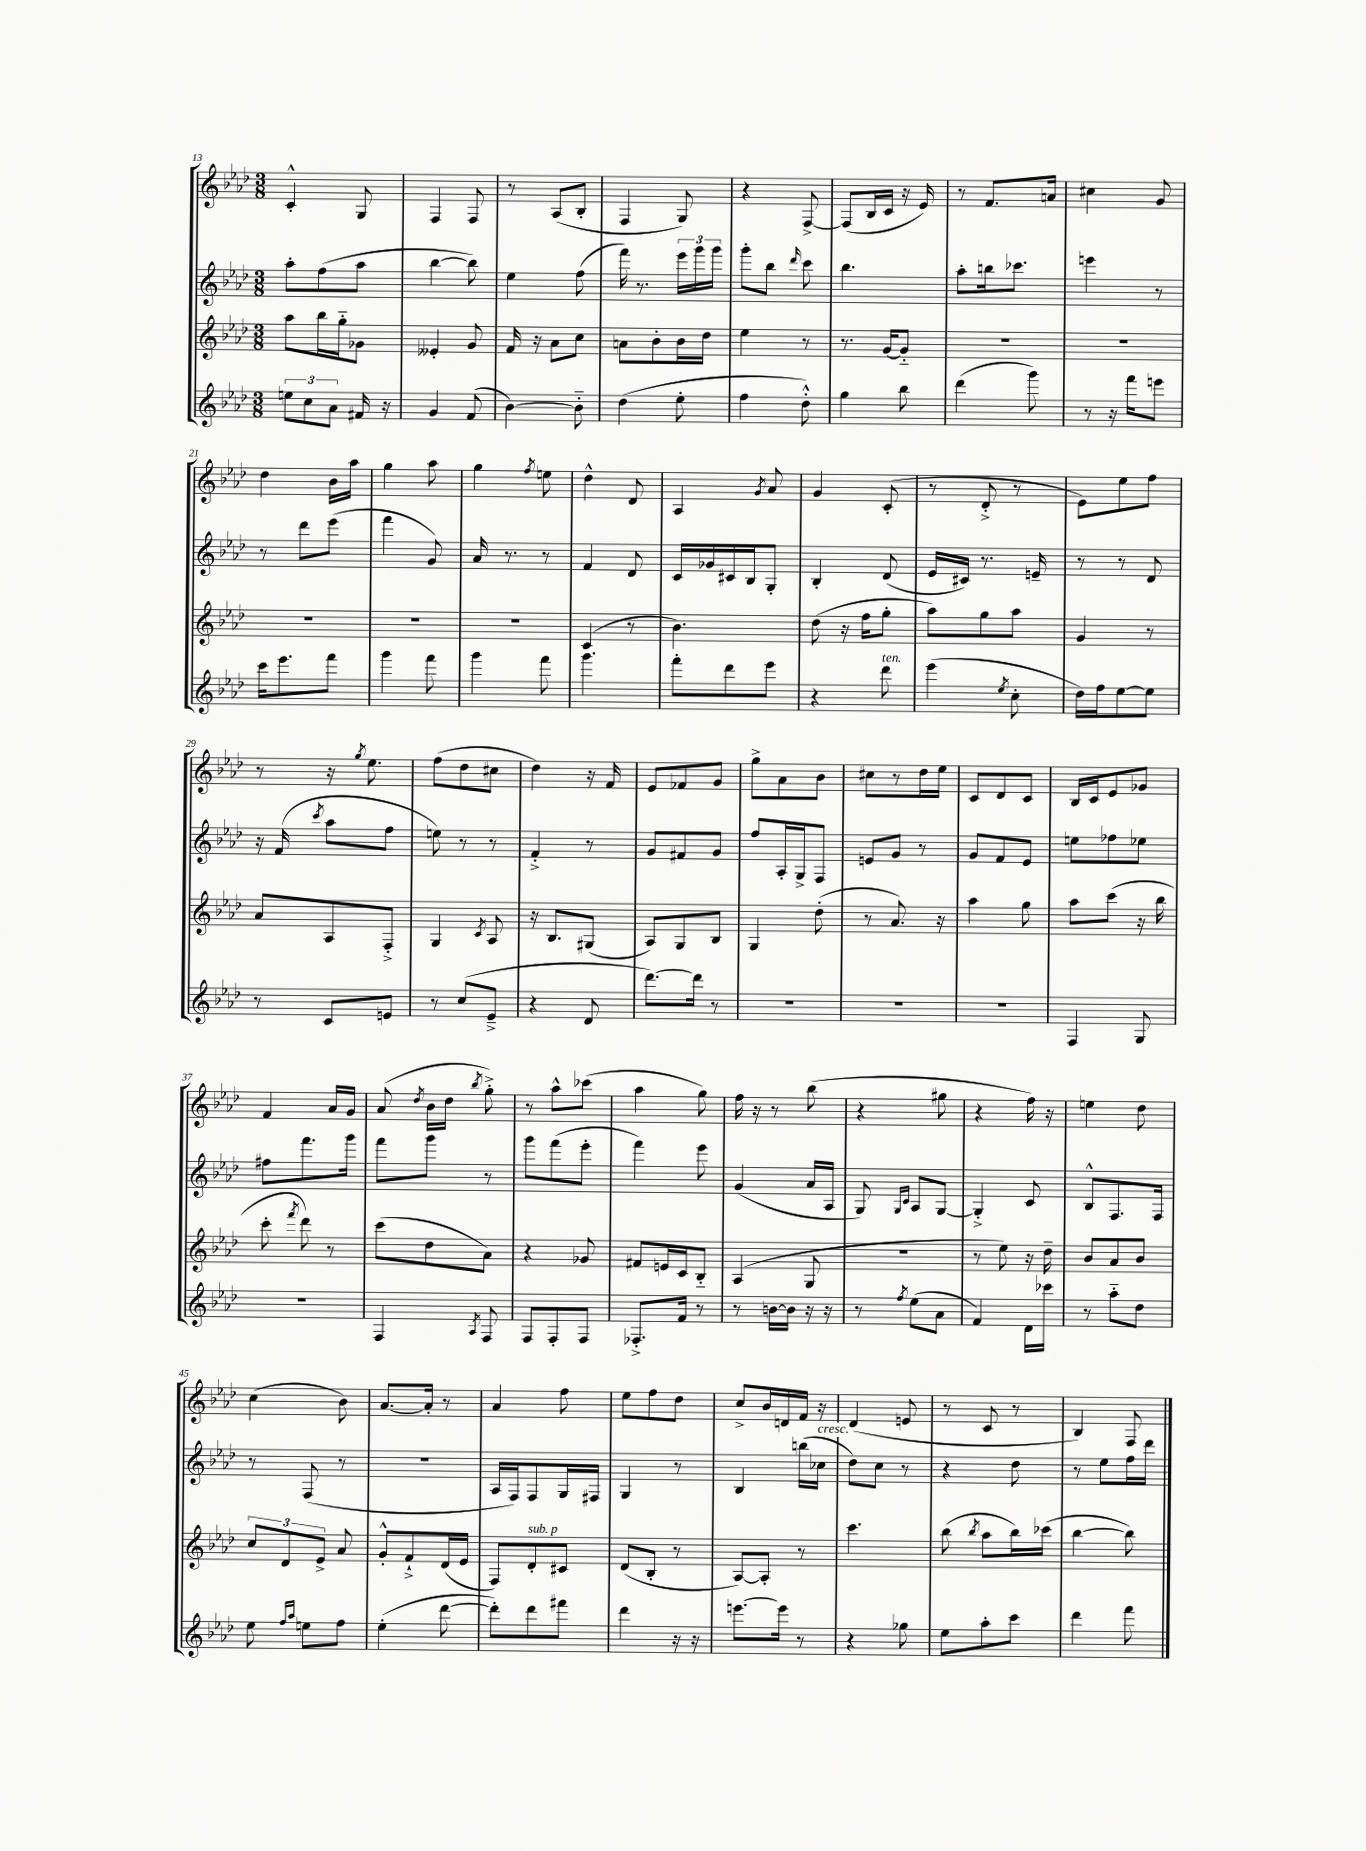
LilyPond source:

<<
\new StaffGroup <<
\new Staff = "s0" {
    \clef treble \key aes \major \numericTimeSignature \time 3/8
    \autoBeamOff c'4-.-^ g8 |
    f4 f8 |
    r8 aes8[( bes8]-. |
    f4 g8) |
    r4 f8~-> |
    f8[( bes16 c'16] r16 ees'16) |
    r8 f'8.[ a'16] |
    cis''4 g'8 |
    des''4 bes'16[ aes''16] |
    g''4 aes''8 |
    g''4 \acciaccatura { f''8 } e''8 |
    des''4-^ des'8 |
    aes4 \acciaccatura { g'8 } aes'8 |
    g'4 c'8-.( |
    r8 des'8-.-> r8 |
    ees'8[) ees''8 f''8] |
    r8 r16 \acciaccatura { g''8 } ees''8. |
    f''8[( des''8 cis''8] |
    des''4) r16 f'16 |
    ees'8[ fes'8 g'8] |
    g''8[-> aes'8 bes'8] |
    cis''8[ r8 des''16 ees''16] |
    c'8[ des'8 c'8] |
    bes16[ c'16 ees'8 ges'8] |
    f'4 aes'16[ g'16] |
    aes'8( \acciaccatura { des''8 } bes'16[ des''16] \acciaccatura { bes''8 } g''8-.->) |
    r8 aes''8[-^ ces'''8]( |
    aes''4 g''8) |
    f''16 r16 r8 bes''8( |
    r4 gis''8 |
    r4 f''16) r16 |
    e''4 des''8 |
    c''4( bes'8) |
    aes'8.[~ aes'16]-. r8 |
    aes'4 f''8 |
    ees''8[ f''8 des''8] |
    c''8[-> bes'16 d'16 f'16] r16 |
    des'4( e'8 |
    r8 c'8 r8 |
    bes4) f8 \bar "|." |
}
\new Staff = "s1" {
    \clef treble \key aes \major \numericTimeSignature \time 3/8
    \autoBeamOff aes''8[-. f''8( aes''8] |
    bes''4~ bes''8) |
    ees''4 f''8( |
    f'''16) r8. \tuplet 3/2 { ees'''16[ g'''16 g'''16] } |
    g'''8[-. bes''8] \grace { des'''16 } c'''8 |
    bes''4. |
    aes''8[-. b''16 ces'''8.] |
    e'''4 r8 |
    r8 des'''8[ ees'''8]( |
    f'''4 g'8) |
    aes'16 r8. r8 |
    f'4 des'8 |
    c'16[ ges'16 cis'16 bes16 g8]-. |
    bes4-. des'8( |
    ees'16[ cis'16]) r8. e'16-- |
    r8 r8 des'8 |
    r16 f'16( \acciaccatura { c'''8 } aes''8[ f''8] |
    e''8) r8 r8 |
    f'4-.-> r8 |
    g'8[ fis'8 g'8] |
    f''8[ aes16-. g16-> f8] |
    e'8[ g'8] r8 |
    g'8[ f'8 ees'8] |
    e''8[ fes''8 ees''8] |
    fis''8[ f'''8. g'''16] |
    f'''8[ g'''8] r8 |
    g'''8[ f'''8( ees'''8]-. |
    f'''4) ees'''8 |
    g'4( aes'16[ aes16] |
    g8) \grace { g16[ c'16] } aes8[ g8]~ |
    g4-.-> c'8 |
    bes8[-^ f8. f16] |
    r8 f8( r8 |
    R4. |
    aes16[ f16) f8 g16 fis16] |
    g4 r8 |
    bes4 b''16[( ces''16]^\markup { \italic "cresc." } |
    des''8[) c''8] r8 |
    r4 des''8 |
    r8 ees''8[ f''16 des'''16] \bar "|." |
}
\new Staff = "s2" {
    \clef treble \key aes \major \numericTimeSignature \time 3/8
    \autoBeamOff aes''8[ bes''16 g''16-_ ges'8] |
    eeses'4-. g'8 |
    f'16 r16 aes'8[ c''8] |
    a'8[ bes'8-. bes'16 des''16] |
    ees''4 r8 |
    r8. g'16[~ g'8]-_ |
    R4. |
    R4. |
    R4. |
    R4. |
    r4. |
    c'4( r8 |
    bes'4.) |
    des''8( r16 f''16[ g''8]-. |
    aes''8[) g''8 aes''8] |
    g'4 r8 |
    aes'8[ aes8 f8]-.-> |
    g4 \acciaccatura { c'8 } aes8 |
    r16 bes8.[ gis8]( |
    aes8[) g8 bes8] |
    g4 des''8-.( |
    r8 aes'8.) r16 |
    aes''4 g''8 |
    aes''8[ c'''8]( r16 bes''16 |
    c'''8-. \acciaccatura { f'''8 } des'''8) r8 |
    c'''8[( des''8 aes'8]) |
    r4 ges'8 |
    fis'8[ e'16 c'16 bes8]-_ |
    aes4( g8 |
    R4. |
    r8 ees''8) r16 des''16-- |
    bes'8[ aes'8 bes'8] |
    \tuplet 3/2 { c''8[ des'8 ees'8]-> } aes'8 |
    g'8[-.-^ f'8-!-> des'16( ees'16] |
    f8[) des'8-.^\markup { \italic "sub. p" } cis'8] |
    des'8[( bes8]-. r8 |
    aes8[~) aes8]-. r8 |
    c'''4. |
    bes''8( \acciaccatura { bes''8 } aes''8[ bes''16) ces'''16]( |
    bes''4~ bes''8) \bar "|." |
}
\new Staff = "s3" {
    \clef treble \key aes \major \numericTimeSignature \time 3/8
    \autoBeamOff \tuplet 3/2 { e''8[ c''8 aes'8] } fis'16 r16 |
    g'4 f'8( |
    bes'4~) bes'8-_ |
    des''4( ees''8-. |
    f''4 des''8-.-^) |
    g''4 bes''8 |
    des'''4( g'''8) |
    r8 r16 f'''16[ e'''8] |
    c'''16[ ees'''8. f'''8] |
    g'''4 f'''8 |
    g'''4 f'''8 |
    g'''4. |
    f'''8[-. des'''8 ees'''8] |
    r4 des'''8^\markup { \italic "ten." } |
    ees'''4( \acciaccatura { ees''8 } c''8-. |
    des''16[) f''16 ees''8~ ees''8] |
    r8 c'8[ e'8] |
    r8 c''8[( ees'8]---> |
    r4 des'8 |
    des'''8.[~) des'''16] r8 |
    R4. |
    R4. |
    R4. |
    f4 g8 |
    R4. |
    f4 \acciaccatura { aes8 } f8 |
    f8[ f8-. f8] |
    fes8.[-.-> f'16] r8 |
    r8 b'16[~ b'16] r16 r16 |
    r8 \acciaccatura { f''8 } ees''8[( aes'8] |
    f'4) des'16[ ces'''16] |
    r8 aes''8[-_ des''8] |
    ees''8 \grace { f''16[ aes''16] } e''8[ f''8] |
    ees''4-.( des'''8~ |
    des'''8[-.) des'''8 fis'''8] |
    des'''4 r16 r16 |
    e'''8.[~ e'''16] r8 |
    r4 ges''8 |
    ees''8[ aes''8-. c'''8] |
    des'''4 f'''8 \bar "|." |
}
>>
>>
\layout { \context { \Score currentBarNumber = #13 } }
